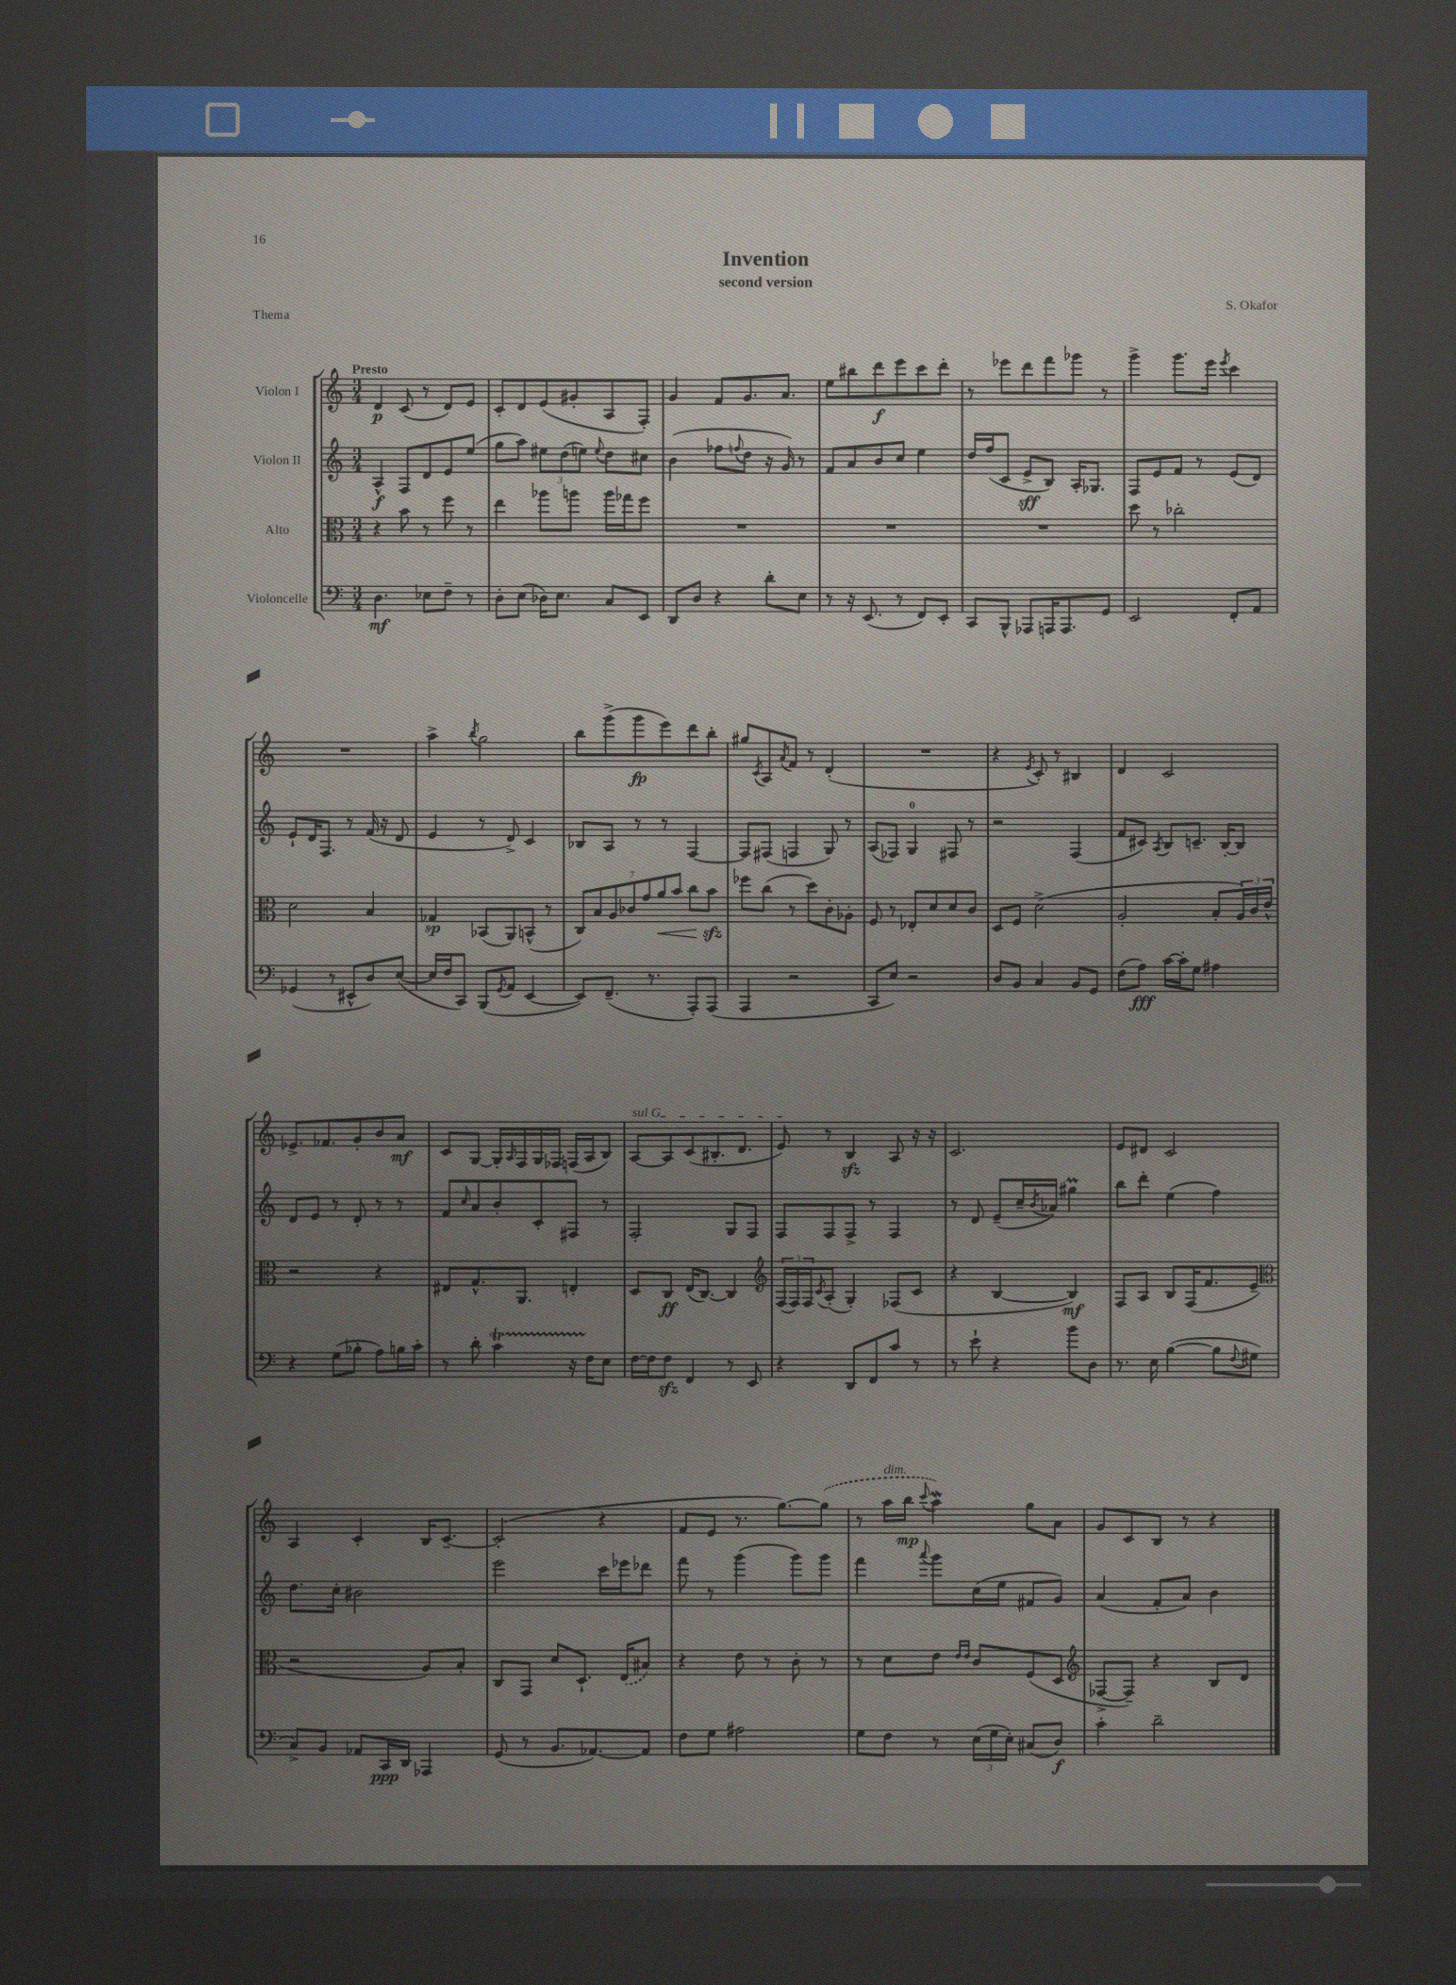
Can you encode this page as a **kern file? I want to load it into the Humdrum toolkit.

**kern	**dynam	**kern	**dynam	**kern	**dynam	**kern	**dynam
*part4	*part4	*part3	*part3	*part2	*part2	*part1	*part1
*staff4	*staff4	*staff3	*staff3	*staff2	*staff2	*staff1	*staff1
*I"Violoncelle	*	*I"Alto	*	*I"Violon II	*	*I"Violon I	*
*clefF4	*	*clefC3	*	*clefG2	*	*clefG2	*
*k[]	*	*k[]	*	*k[]	*	*k[]	*
*M3/4	*	*M3/4	*	*M3/4	*	*M3/4	*
=1	=1	=1	=1	=1	=1	=1	=1
!	!	!	!	!	!	!LO:TX:a:B:t=Presto	!
4.D\	mf	4r	.	4A^^/	f	4d/	p
.	.	8b\	.	8F/L	.	(8c/	.
8E-X\L	.	8r	.	8d/	.	8r	.
8F~\J	.	8ff\	.	8e/	.	8d/L)	.
8r	.	8r	.	(8ee/J	.	8e/J	.
=2	=2	=2	=2	=2	=2	=2	=2
8D'\L	.	4ee\	.	8gg\L	.	8c'/L	.
(8E\J	.	.	.	8aa\J)	.	8d/	.
16D-X\KL)	.	8aa-X\L	.	12ee#X\L	.	(8e/	.
8.E\J	.	.	.	.	.	.	.
.	.	.	.	(12dd\	.	.	.
.	.	8aan\J	.	.	.	8g#X'/	.
.	.	.	.	12een\J)	.	.	.
.	.	.	.	8qqee/	.	.	.
8C/L	.	16aa\LL	.	8dd\L	.	8A/	.
.	.	16gg-X\J	.	.	.	.	.
8EE/J	.	8ff\J	.	8cc#X\J	.	8F'/J)	.
=3	=3	=3	=3	=3	=3	=3	=3
8DD/L	.	2.r	.	(4b\	.	4g/	.
8D/J	.	.	.	.	.	.	.
4r	.	.	.	8ff-X\L	.	8f/L	.
.	.	.	.	8qqffn/	.	.	.
.	.	.	.	8dd\J	.	8.g/	.
8d'\L	.	.	.	16r	.	.	.
.	.	.	.	16g/)	.	8.a/J	.
8E\J	.	.	.	8r	.	.	.
=4	=4	=4	=4	=4	=4	=4	=4
8r	.	2.r	.	8f/L	.	8ee\L	.
16r	.	.	.	8a/	.	8bb#X\	.
(8.EE/	.	.	.	.	.	.	.
.	.	.	.	8b/	.	8ddd\	f
8r	.	.	.	8cc/J	.	8eee\	.
8FF/L)	.	.	.	4ee\	.	8ccc\	.
8EE'/J	.	.	.	.	.	8ddd'\J	.
=5	=5	=5	=5	=5	=5	=5	=5
8CC/L	.	2.r	.	16dd/LL	.	8r	.
.	.	.	.	(16ff/J	.	.	.
8BBB^^/J	.	.	.	8c/J	.	8eee-X\L	.
8AAA-X/L	.	.	.	8e^/L	sff	8ddd\	.
16AAAn/K	.	.	.	8B/J)	.	8fff\	.
8.AAA/	.	.	.	.	.	.	.
.	.	.	.	16A'/KL	.	8ggg-X\J	.
.	.	.	.	8.G-X/J	.	.	.
8GG/J	.	.	.	.	.	8r	.
=6	=6	=6	=6	=6	=6	=6	=6
2EE/	.	8dd\	.	8F/L	.	4ggg^\	.
.	.	8r	.	8e/	.	.	.
.	.	2cc-X'\	.	8f/J	.	8.ggg\L	.
.	.	.	.	8r	.	.	.
.	.	.	.	.	.	16eee\Jk	.
.	.	.	.	.	.	8qeee/	.
8FF'/L	.	.	.	(8e/L	.	4ccc\	.
8AA/J	.	.	.	8d/J)	.	.	.
!!LO:LB:g=z
=7	=7	=7	=7	=7	=7	=7	=7
(4GG-X/	.	2d\	.	8e`/L	.	2.r	.
.	.	.	.	16d/K	.	.	.
.	.	.	.	8.F/J	.	.	.
8r	.	.	.	.	.	.	.
8EE#X^^/L	.	.	.	8r	.	.	.
8D/)	.	4B/	.	(16f/	.	.	.
.	.	.	.	16r	.	.	.
([8E/J	.	.	.	8d/	.	.	.
=8	=8	=8	=8	=8	=8	=8	=8
16E/LL]	.	4G-X/	sp	4e/	.	4aa^\	.
16F/J	.	.	.	.	.	.	.
8CC/J)	.	.	.	.	.	.	.
.	.	.	.	.	.	8qbb/	.
(8BBB/L	.	(8BB-X/L	.	8r	.	2gg\	.
8qGG/	.	.	.	.	.	.	.
8AA/J	.	8AA/)	.	8d^/)	.	.	.
[4EE/	.	(8BBn^^/J	.	4c/	.	.	.
.	.	8r	.	.	.	.	.
=9	=9	=9	=9	=9	=9	=9	=9
8EE/L])	.	14C/L)	.	8B-X/L	.	8bb\L	.
.	.	14B/	.	.	.	.	.
(8.FF~/J	.	.	.	8A/J	.	(8ggg^\	.
.	.	14A/	.	.	.	.	.
.	.	14c-X/	.	.	.	.	.
.	.	.	.	8r	.	8ggg\	fp
.	.	14g/	.	.	.	.	.
8.r	.	.	.	.	.	.	.
!	!	!	!LO:HP:b	!	!	!	!
.	.	14a/	<	.	.	.	.
.	.	.	.	8r	.	8eee\)	.
.	.	14b/J	.	.	.	.	.
8AAA'/L)	.	8cc\L	.	[4F/	.	8ddd\	.
(8AAA/J	.	8bzz\J	.	.	.	8bb'\J	.
.	.	.	[	.	.	.	.
=10	=10	=10	=10	=10	=10	=10	=10
4AAA/	.	8ff-X\L	.	8F/L]	.	8gg#X/L	.
.	.	.	.	.	.	8qc/	.
.	.	(8cc\J	.	(8F#X/J	.	8A/	.
.	.	.	.	.	.	8qa/	.
2r	.	8r	.	4Fn/	.	8f/J	.
.	.	8dd\L)	.	.	.	8r	.
.	.	8c'\	.	8G/)	.	(4d'/	.
.	.	8A-X'\J	.	8r	.	.	.
=11	=11	=11	=11	=11	=11	=11	=11
8CC/L	.	8F/	.	(8A/L	.	2.r	.
8E/J)	.	8r	.	8F-X/J)	.	.	.
2r	.	8E-X'/L	.	4G/	.	.	.
.	.	8d/	.	.	.	.	.
.	.	8d/	.	8F#X/	.	.	.
.	.	8c/J	.	8r	.	.	.
=12	=12	=12	=12	=12	=12	=12	=12
8D/L	.	8D/L	.	2r	.	4r	.
8BB/J	.	8F/J	.	.	.	.	.
.	.	.	.	.	.	8qe/	.
4C/	.	(2d^\	.	.	.	8c'/)	.
.	.	.	.	.	.	8r	.
8BB/L	.	.	.	(4F/	.	4B#X/	.
8GG/J	.	.	.	.	.	.	.
=13	=13	=13	=13	=13	=13	=13	=13
(8F\L	.	2A'/	.	8f/L	.	4d/	.
8A\J)	fff	.	.	8c#X/J)	.	.	.
.	.	.	.	8qA/	.	.	.
[16c\LL	.	.	.	8B/L	.	2c/	.
16c'\J]	.	.	.	.	.	.	.
8G\J	.	.	.	8.cn~/J	.	.	.
4A#X\	.	8B'/L	.	.	.	.	.
.	.	.	.	[16B'/KL	.	.	.
.	.	24A/L)	.	8B/J]	.	.	.
.	.	24c/	.	.	.	.	.
.	.	24e^^/JJ	.	.	.	.	.
!!LO:LB:g=z
=14	=14	=14	=14	=14	=14	=14	=14
4r	.	2r	.	8d/L	.	8.e-X^/L	.
.	.	.	.	8e/J	.	.	.
.	.	.	.	.	.	8.f-X/	.
(8G\L	.	.	.	8r	.	.	.
8B-X'\J	.	.	.	8d'/	.	8g'/	.
8A\L)	.	4r	.	8r	.	8b/	.
16Bn\L	.	.	.	8r	.	8a/J	mf
16c'\JJ	.	.	.	.	.	.	.
=15	=15	=15	=15	=15	=15	=15	=15
8r	.	8E#X/L	.	8f/L	.	8c/L	.
.	.	.	.	16qqcc/	.	.	.
8d'\	.	8.G^^/	.	8a/	.	[8G/J	.
4cT\	.	.	.	8b'/	.	16G'/LL]	.
.	.	.	.	.	.	16qqA/	.
.	.	8.AA/J	.	.	.	16F/	.
.	.	.	.	8c'/	.	16G/	.
.	.	.	.	.	.	16F-X/JJ	.
16r	.	4En'/	.	8F#X/J	.	(16Fn/LL	.
16F\KL	.	.	.	.	.	16A/J	.
8E\J	.	.	.	8r	.	8B/J)	.
=16	=16	=16	=16	=16	=16	=16	=16
!	!	!	!	!	!	!LO:TX:a:i:t=sul G	!
[16F\LL	.	8D/L	.	2F'/	.	[8A/L	.
16F\J]	.	.	.	.	.	.	.
8Fzz\J	.	8C/J	ff	.	.	8A/]	.
4FF/	.	(16E/KL	.	.	.	(8c/	.
.	.	[8.C/J)	.	.	.	.	.
.	.	.	.	.	.	8.B#X'/	.
8r	.	4C/]	.	8G/L	.	.	.
.	.	.	.	.	.	8.d/J	.
8EE/	.	.	.	8F/J	.	.	.
=17	=17	=17	=17	=17	=17	=17	=17
*	*	*clefG2	*	*	*	*	*
4r	.	(24F/LL	.	8F/L	.	8e/)	.
.	.	24F/)	.	.	.	.	.
.	.	24F/J	.	.	.	.	.
.	.	8qc/	.	.	.	.	.
.	.	(8A'/J	.	8F/	.	8r	.
8DD/L	.	4G'/)	.	8F^/J	.	4Bzz/	.
8FF/	.	.	.	8r	.	.	.
8c/J	.	(8F-X/L	.	4F/	.	8A/	.
8r	.	8c/J	.	.	.	16r	.
.	.	.	.	.	.	16r	.
=18	=18	=18	=18	=18	=18	=18	=18
8r	.	4r	.	8r	.	2.c/	.
8e`\	.	.	.	8d/	.	.	.
4r	.	[4B/	.	(8e~/L	.	.	.
.	.	.	.	16cc~/L	.	.	.
.	.	.	.	8qb/	.	.	.
.	.	.	.	16a-X/JJ)	.	.	.
8b\L	.	4B/])	mf	4gg#Xm\	.	.	.
8D\J	.	.	.	.	.	.	.
=19	=19	=19	=19	=19	=19	=19	=19
8.r	.	8F/L	.	8bb\L	.	8e/L	.
.	.	8A/J	.	8ddd'\J	.	8d#X/J	.
16E\	.	.	.	.	.	.	.
([4B\	.	8B/L	.	(4ee\	.	2c/	.
.	.	(16F/K	.	.	.	.	.
.	.	8.f/	.	.	.	.	.
8B\L]	.	.	.	4ff\)	.	.	.
8qqF/	.	.	.	.	.	.	.
8G#X\J	.	8e~/J	.	.	.	.	.
!!LO:LB:g=z
=20	=20	=20	=20	=20	=20	=20	=20
*	*	*clefC3	*	*	*	*	*
8C^/L)	.	2r	.	8.dd\L	.	4A/	.
8BB/J	.	.	.	.	.	.	.
.	.	.	.	16cc'\Jk	.	.	.
8AA-X/L	.	.	.	2b#X\	.	4c'/	.
16CC/L	ppp	.	.	.	.	.	.
16DD/JJ	.	.	.	.	.	.	.
4AAA-X/	.	8A/L)	.	.	.	16B/KL	.
.	.	.	.	.	.	[8.c~/J	.
.	.	8B'/J	.	.	.	.	.
=21	=21	=21	=21	=21	=21	=21	=21
(8GG/	.	8C/L	.	2eee\	.	(2c'/]	.
8r	.	8GG/J	.	.	.	.	.
8.BB/L	.	8d/L	.	.	.	.	.
.	.	8.D`/J	.	.	.	.	.
[8.AA-X/)	.	.	.	.	.	.	.
.	.	.	.	16ccc\LL	.	4r	.
.	.	(16E/KL	.	16eee-X\J	.	.	.
8AA-/J]	.	8B#X/J)	.	8ddd-X\J	.	.	.
=22	=22	=22	=22	=22	=22	=22	=22
8F\L	.	4r	.	8fff\	.	8f/L	.
8G\J	.	.	.	8r	.	8e/J	.
2A#X\	.	8e\	.	(4ggg\	.	8.r	.
.	.	8r	.	.	.	.	.
.	.	.	.	.	.	[8.gg\L)	.
.	.	8c'\	.	8ggg\L)	.	.	.
.	.	8r	.	8ggg\J	.	(8gg\J]	.
=23	=23	=23	=23	=23	=23	=23	=23
8G\L	.	8r	.	4fff\	.	8r	.
!	!	!	!	!	!	!LO:TX:a:i:t=dim.	!
8F\J	.	8d\L	.	.	.	16aa\LL	.
.	.	.	.	.	.	16bb\JJ	mp
.	.	.	.	8qqaaa/	.	8qqccc/	.
8r	.	8e\J	.	8ggg\L	.	4aaW\)	.
.	.	16qqe/LL	.	.	.	.	.
.	.	16qqe/JJ	.	.	.	.	.
(24E\LL	.	8c/L	.	(16cc\L	.	.	.
24G\	.	.	.	.	.	.	.
.	.	.	.	16ee\JJ	.	.	.
24E'\JJ)	.	.	.	.	.	.	.
(8C#X/L	.	(8F/	.	8f#X/L	.	8gg\L	.
8D/J)	f	8D/J	.	8g/J)	.	8a\J	.
=24	=24	=24	=24	=24	=24	=24	=24
*	*	*clefG2	*	*	*	*	*
4c'\	.	[8F-X^/L	.	(4a/	.	8g/L	.
.	.	8F-~/J])	.	.	.	8c/	.
2d~\	.	4r	.	8f'/L	.	8B/J	.
.	.	.	.	8a/J)	.	8r	.
.	.	8B/L	.	4b\	.	4r	.
.	.	8d/J	.	.	.	.	.
==	==	==	==	==	==	==	==
*-	*-	*-	*-	*-	*-	*-	*-
